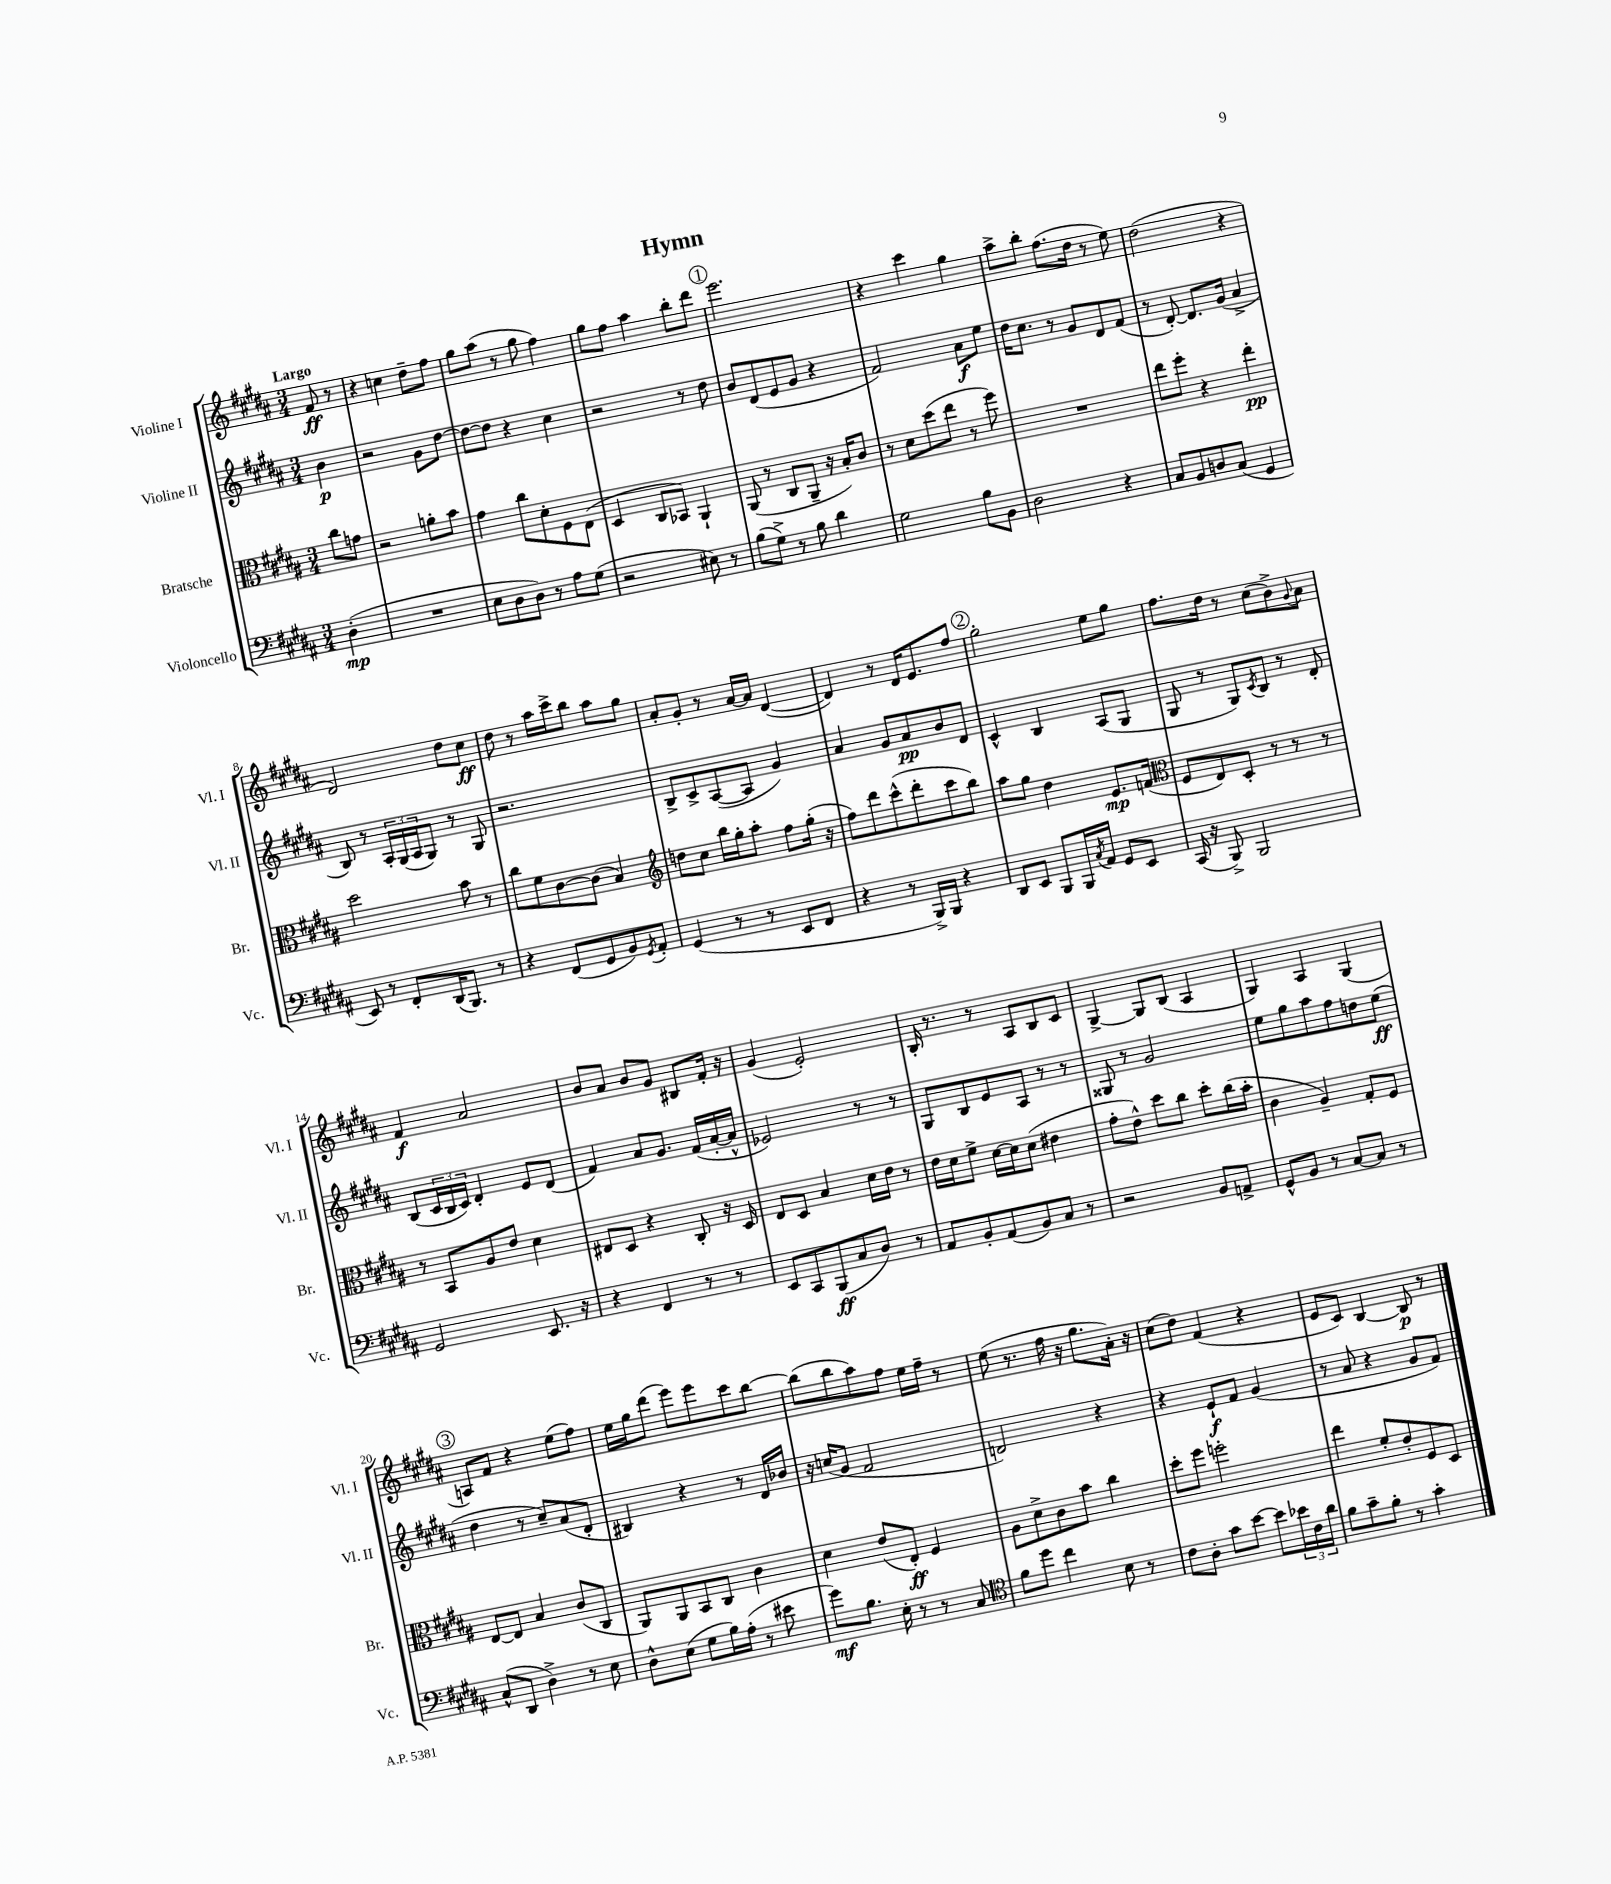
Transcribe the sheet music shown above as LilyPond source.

\header { title = "Hymn" }
<<
\new StaffGroup <<
\new Staff = "s0" \with { instrumentName = "Violine I" shortInstrumentName = "Vl. I" } {
    \clef treble \key b \major \numericTimeSignature \time 3/4 \partial 4 \tempo "Largo"
    fis'8\ff r8 |
    r4 c''4 dis''8-- fis''8 |
    gis''8 ais''8( r8 gis''8 fis''4) |
    gis''8 fis''8 ais''4 b''8-. dis'''8 |
    \mark \markup { \circle "1" } e'''2. |
    r4 cis'''4 gis''4 |
    ais''8-> b''8-. fis''8.( dis''16 r8 e''8) |
    dis''2( r4 |
    dis'2) dis''8 cis''8\ff |
    dis''8 r8 ais''16 cis'''16-> b''8 ais''8 gis''8 |
    ais'8-. gis'8-. r8 ais'16~ ais'16 dis'4~( |
    dis'4) r8 dis'16 e'8. fis''8 |
    \mark \markup { \circle "2" } gis''2-. e''8 gis''8 |
    fis''8. dis''16 r8 cis''8( b'8->) \appoggiatura { gis'8 } ais'8 |
    fis'4\f ais'2 |
    b'8 ais'8 b'8 gis'8 bis8 fis'16-. r16 |
    gis'4( e'2-.) |
    b16-. r8. r8 ais8 b8 cis'8 |
    gis4~-> gis8 b8( ais4 |
    gis4) ais4 gis4( |
    \mark \markup { \circle "3" } a8) fis'8 r4 e''8( fis''8) |
    e''16 gis''16 dis'''8( e'''8) e'''8 cis'''8 b''8~ |
    b''8( b''8 ais''8) fis''8 e''16 fis''16-- r8 |
    e''8( r8. fis''16 r16 gis''8. ais'16-.) r16 |
    cis''8( dis''8) fis'4( r4 |
    e'8 cis'8) b4~ b8\p r8 \bar "|." |
}
\new Staff = "s1" \with { instrumentName = "Violine II" shortInstrumentName = "Vl. II" } {
    \clef treble \key b \major \numericTimeSignature \time 3/4 \partial 4
    b'4\p |
    r2 gis'8 dis''8~ |
    dis''8~ dis''8 r4 cis''4 |
    r2 r8 dis''8 |
    \mark \markup { \circle "1" } b'8 dis'8( e'8 gis'8 r4 |
    fis'2) ais'8\f e''8 |
    dis''16 cis''8. r8 gis'8 dis'8 fis'8( |
    r8 dis'8~-.) dis'8. gis'16( ais'4-> |
    b8) r8 \tuplet 3/2 { ais16-. gis16( ais16 } gis8) r8 gis8 |
    r2. |
    b8-> cis'8-> ais8~( ais8 gis'4) |
    ais'4 gis'8 ais'8\pp b'8 dis'8 |
    \mark \markup { \circle "2" } cis'4-^ b4 ais8( gis8 |
    gis8 r8 gis8) \acciaccatura { cis'8 } b8 r8 dis'8-. |
    b8( \tuplet 3/2 { cis'16 b16 cis'16) } dis'4-. e'8 dis'8( |
    fis'4) ais'8 gis'8. fis'16( ais'16~-. ais'16-^ |
    ees'2) r8 r8 |
    gis8 b8 e'8 ais8 r8 r8 |
    gisis8 r8 gis'2 |
    e''8 gis''8 ais''8 fis''8 d''8 e''8\ff( |
    \mark \markup { \circle "3" } dis''4 r8 cis''8--) ais'8( dis'8-. |
    bis4) r4 r8 dis'16 bes'16 |
    r16 c''16( gis'8 fis'2 |
    d'2) r4 |
    r4 e'8-!\f fis'8 gis'4( |
    r8 ais'8 r4 gis'8 fis'8) \bar "|." |
}
\new Staff = "s2" \with { instrumentName = "Bratsche" shortInstrumentName = "Br." } {
    \clef alto \key b \major \numericTimeSignature \time 3/4 \partial 4
    cis''8 g'8 |
    r2 a'8-. b'8 |
    gis'4 cis''8 dis'8-. fis8 e8( |
    dis4 cis8 bes,8) ais,4-! |
    \mark \markup { \circle "1" } ais,8( r8 cis8 ais,8-- r16 b16-.) cis'8 |
    r8 dis'8 dis''8( e''8 r8 fis''8) |
    R2. |
    e''8 fis''8-. r4 e''4-.\pp |
    dis''2 b'8 r8 |
    cis''8 fis'8 cis'8~ cis'8( b4) |
    \clef treble d''8 cis''8 b''16 gis''16-. ais''8-. fis''8 gis''16-.( r16 |
    fis''8) dis'''8 cis'''8-^( dis'''8-. cis'''8 b''8) |
    \mark \markup { \circle "2" } ais''8 gis''8 dis''4 e'8.\mp f'16( |
    \clef alto fis8 e8) dis8-. r8 r8 r8 |
    r8 b,8 ais8 e'8 dis'4 |
    eis8 dis8 r4 cis8-. r16 dis16 |
    e8 dis8 b4 dis'16 e'16 r8 |
    e'16 dis'16 fis'8-> dis'16~ dis'16 dis'8( eis'4 |
    gis'8-. e'8-^) dis''8 cis''8 dis''8-. cis''16( b'16-. |
    cis'4 ais4--) gis8-. fis8 |
    \mark \markup { \circle "3" } e8~ e8 b4 cis'8( cis8 |
    ais,8) ais,8 b,8 cis8 cis'4 |
    dis'4 e'8( e8-.\ff) fis4 |
    ais8 dis'8-> cis'8 b'8 cis''4 |
    dis''8-. fis''8 f''2-. |
    e''4 fis'8-. e'8-. fis8 dis8 \bar "|." |
}
\new Staff = "s3" \with { instrumentName = "Violoncello" shortInstrumentName = "Vc." } {
    \clef bass \key b \major \numericTimeSignature \time 3/4 \partial 4
    dis4-.\mp( |
    R2. |
    e8 dis8 dis8) r8 ais8 gis8( |
    r2 eis8) r8 |
    \mark \markup { \circle "1" } b8( gis8->) r8 b8 dis'4 |
    gis2 b8 b,8 |
    dis2 r4 |
    cis8 b,8 d8 cis8( gis,4 |
    e,8) r8 fis,8-. dis,16( b,,8.) r8 |
    r4 fis,8( gis,8 b,8) \acciaccatura { gis,8 } ais,8-. |
    gis,4( r8 r8 e,8 fis,8 |
    r4 r8 b,,16->) b,,16 r4 |
    \mark \markup { \circle "2" } dis,8 e,8 b,,8 b,,16 \acciaccatura { cis8 } ais,16 gis,8 e,8 |
    cis,16( r16 b,,8->) b,,2 |
    gis,2 e,8. r16 |
    r4 fis,4 r8 r8 |
    e,8 cis,8 b,,8\ff( cis8 dis8) r8 |
    ais,8 b,8-. ais,8( b,8) cis8 r8 |
    r2 b,8 a,8-> |
    gis,8-^ b,8 r8 cis8~ cis8 r8 |
    \mark \markup { \circle "3" } cis8-^( dis,8 dis4->) r8 e8 |
    dis8-^ e8( gis8 b16) ais16-.( r8 eis'8 |
    gis'8\mf) b8. e16-. r8 r8 cis8 |
    \clef tenor fis'8 dis''8 cis''4 b8 r8 |
    cis'8 ais8-. gis'8 b'8~ b'8 \tuplet 3/2 { bes'16 cis'16 ais'16 } |
    fis'8 gis'8-- fis'8-. r8 gis'4-. \bar "|." |
}
>>
>>
